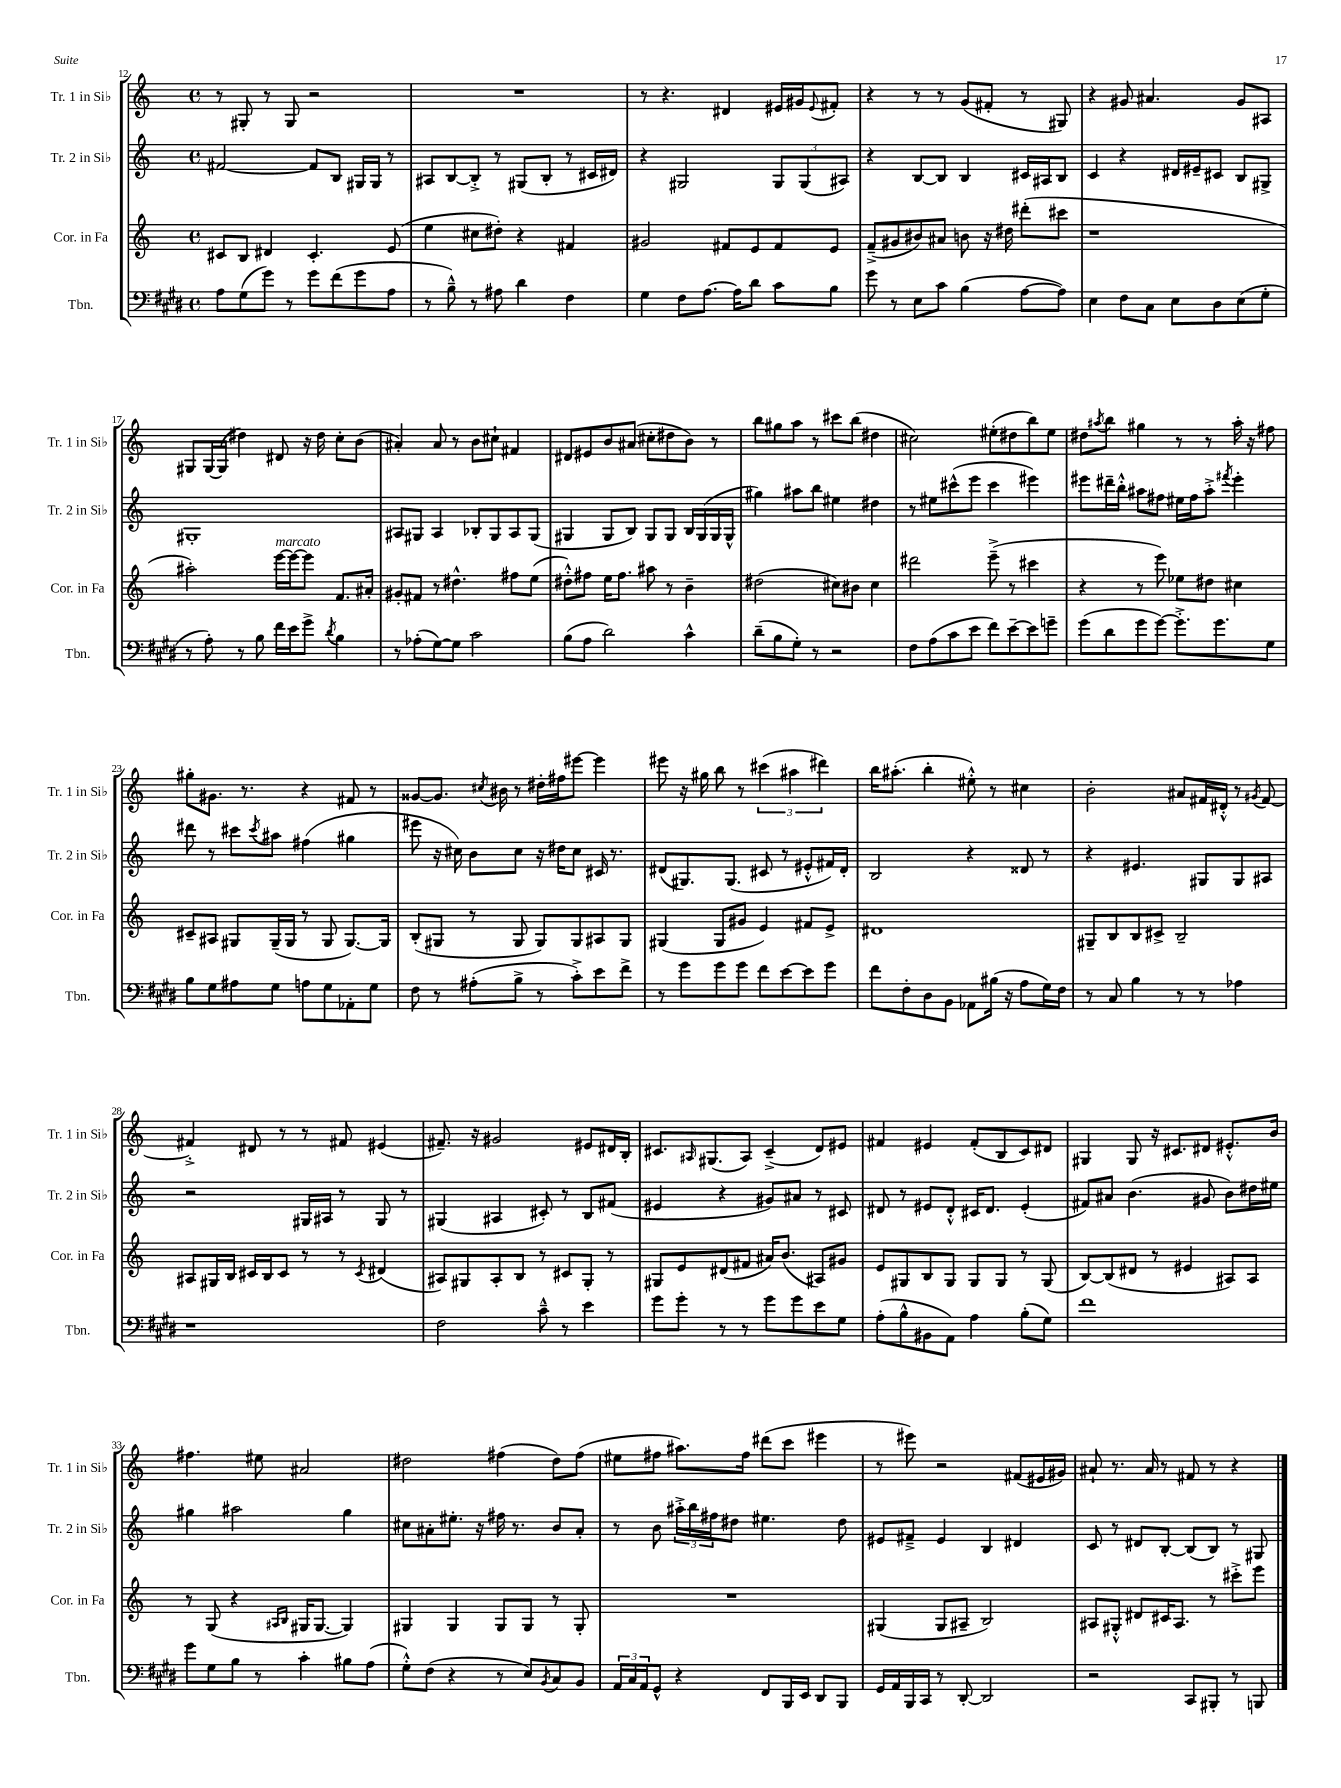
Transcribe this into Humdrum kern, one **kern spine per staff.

**kern	**kern	**kern	**kern
*staff4	*staff3	*staff2	*staff1
*clefF4	*clefG2	*clefG2	*clefG2
*k[f#c#g#d#]	*k[]	*k[]	*k[]
*M4/4	*M4/4	*M4/4	*M4/4
*met(c)	*met(c)	*met(c)	*met(c)
8A\L	8c#/L	[2f#/	8r
(8G#\	8B/J	.	8G#'/
8g#\J)	4d#/	.	8r
8r	.	.	8G#/
8g#\L	4.c#'/	8f#/]L	2r
(8f#\	.	8B/J	.
8g#\	.	16G#/LL	.
.	.	16G#/JJ	.
8A\J	(8e/	8r	.
=	=	=	=
8r	4ee\	8A#/L	1r
8B~^^\)	.	[8B/	.
8r	8cc#\L	8B'^/]J	.
8A#\	8dd#'\J)	8r	.
4d#\	4r	(8G#/L	.
.	.	8B'/J	.
4F#\	4f#/	8r	.
.	.	16c#/LL	.
.	.	16d#/JJ)	.
=	=	=	=
4G#\	2g#/	4r	8r
.	.	.	4.r
8F#\L	.	2G#/	.
[8.A\J	.	.	.
.	8f#/L	.	4d#/
16A\]LK	.	.	.
8d#\J	8e/	.	.
8c#\L	8f#/	12G#/L	16e#/LL
.	.	.	16g#/J
.	.	(12G#/	.
.	.	.	8qqe#/
8B\J	8e/J	.	8f#'/J
.	.	12A#/J)	.
=	=	=	=
8g#\	(8f~^/L	4r	4r
8r	8g#/	.	.
8E\L	8b#/)	[8B/L	8r
8c#\J	8a#/J	8B/]J	8r
(4B\	8b\	4B/	(8g/L
.	16r	.	8f#'/J
.	16dd#\	.	.
[8A\L	(8ddd#'\L	16c#/LL	8r
.	.	16A#/J	.
8A\]J)	8ccc#\J	8B/J	8G#/)
=	=	=	=
4E\	1r	4c/	4r
8F#\L	.	4r	8g#/
8C#\J	.	.	4.a#/
8E\L	.	16d#/LL	.
.	.	16e#~/J	.
8D#\	.	8c#/J	.
(8E\	.	8B/L	8g#/L
8G#'\J	.	8G#^/J	8A#/J
=	=	=	=
8r	2aa#'\)	1G#'	8G#/L
8A'\)	.	.	[16G#/L
.	.	.	(16G#/]JJ
8r	.	.	4dd#\)
8B\	.	.	.
16f#\LL	[16eee\LL	.	8d#/
16e\J	16eee\_J	.	.
8g#^\J	8eee\]J	.	16r
.	.	.	16dd#\
8qd#/	.	.	.
4B\	8.f/L	.	8cc'\L
.	.	.	(8b\J
.	16a#'/Jk	.	.
=	=	=	=
8r	8g#'/L	8A#/L	4a#'/)
(8A-'\L	8f#/J	8G#/J	.
[8G#\)	8r	4A#/	8a#/
8G#\]J	4.dd#^^\	.	8r
2c#\	.	8B-'/L	8b\L
.	.	8G#/	8cc#`\J
.	8ff#\L	8A#/	4f#/
.	(8ee\J	(8G#/J	.
=	=	=	=
(8B\L	8dd#'^^\L)	4G#/	8d#/L
8A\J	8ff#\J	.	8e#/
2d#\)	16ee\LK	8G#/L	8b/
.	8.ff#\J	.	.
.	.	8B/J)	(8a#/J
.	8aa#\	8G#/L	8cc#'\L
.	8r	8G#/J	8dd#\
4c#^^\	4b~\	16B/LL	8b\J)
.	.	(16G#/	.
.	.	16G#/	8r
.	.	16G#^^/JJ	.
=	=	=	=
(8d#~\L	(2dd#\	4gg#\)	8bb\L
8B\	.	.	8gg#\
8G#'\J)	.	8aa#\L	8aa\J
8r	.	8bb\J	8r
2r	8cc#\L)	4ee#\	8ccc#\L
.	8b#\J	.	(8bb\J
.	4cc#\	4dd#\	4dd#\
=	=	=	=
8F#\L	2ddd#\	8r	2cc#\)
(8A\	.	8ee#\L	.
8c#\	.	(8ccc#^^\	.
8e\J	.	8eee\J	.
8f#\L)	(8eee~^\	4ccc#\	(8ee#'\L
[8e~\	8r	.	8dd#\
8e\]	4ccc#\	4eee#\)	8bb\)
8g~\J	.	.	8ee#\J
=	=	=	=
(8g#\L	4r	8eee#\L	8dd#\L
.	.	.	8qaa#/
8d#\	.	16ddd#~\L	8bb\J
.	.	16bb'^^\JJ	.
8g#\	8r	8aa#\L	4gg#\
[8g#\J)	8eee\)	8ff#\J	.
8.g#'^\]L	8ee-\L	16ee#\LL	8r
.	.	16ff#\J	.
.	8dd#\J	8aa#'^\J	8r
8.g#\	.	.	.
.	.	8qfff#/	.
.	4cc#\	4eee#'\	16aa#'\
.	.	.	16r
8G#\J	.	.	8ff#\
=	=	=	=
8B\L	8c#~/L	8ddd#\	8gg#'\L
8G#\	8A#/J	8r	8.g#\J
8A#\	8G#/L	8ccc#\L	.
.	.	.	8.r
.	.	8qccc#/	.
8G#\J	(16G#~/L	8aa#\J	.
.	16G#/JJ	.	.
8A\L	8r	(4ff#\	4r
8G#\	8G#/	.	.
8AA-'\	[8.G#/L)	4gg#\	8f#/
8G#\J	.	.	8r
.	16G#/]Jk	.	.
=	=	=	=
8F#\	(8B'/L	8eee#\	[8g##/L
8r	8G#/J	16r	8.g##/]J
.	.	16cc#\)	.
(8A#'\L	8r	8b\L	.
.	.	.	8qcc#/
.	.	.	16b#\
8B^\J	8G#/	8cc#\J	8r
8r	8G#/L)	16r	16dd#'\LL
.	.	16dd#\LK	16ff#\J
8c#'^\L)	8G#/	8cc#\J	[8eee#\J
8e\	8A#/	16c#/	4eee#\]
.	.	8.r	.
8f#^\J	8G#/J	.	.
=	=	=	=
8r	(4G#/	(8d#/L	8eee#\
8g#\L	.	8.G#/)	16r
.	.	.	16gg#\
8g#\	8G#/L	.	8bb\
.	.	(8.G#/J	.
8g#\J	8g#/J	.	8r
8f#\L	4e/)	8c#/	(6ccc#\
[8e\	.	8r	.
.	.	.	6aa#\
8e\]	8f#/L	8e#'^^/L	.
.	.	.	6ddd#\)
8g#\J	8e^/J	16f#/L)	.
.	.	16d#'/JJ	.
=	=	=	=
8f#\L	1d#	2B/	16bb\LK
.	.	.	(8.aa#'\J
8F#'\	.	.	.
8D#\	.	.	4bb'\
8BB\J	.	.	.
8AA-\L	.	4r	8ee#'^^\)
(16B#\Jk	.	.	8r
16r	.	.	.
8A\L	.	8d##/	4cc#\
16G#\L)	.	8r	.
16F#\JJ	.	.	.
=	=	=	=
8r	8G#~/L	4r	2b'\
8C#/	8B/	.	.
4B\	8B/	4.e#/	.
.	8c#^/J	.	.
8r	2B~/	.	8a#/L
8r	.	8G#/L	16f#/L
.	.	.	16d#'^^/JJ
4A-\	.	8G#/	8r
.	.	.	8qg#/
.	.	8A#/J	[8f#/
=	=	=	=
1r	8A#/L	2r	4f#'^/]
.	16G#/L	.	.
.	16B/JJ	.	.
.	16c#/LL	.	8d#/
.	16B/J	.	.
.	8c#/J	.	8r
.	8r	16G#/LL	8r
.	.	16A#/JJ	.
.	8r	8r	8f#/
.	8qc#/	.	.
.	(4d#/	8G#/	(4e#/
.	.	8r	.
=	=	=	=
2F#\	8A#/L)	(4G#/	8.f#~/)
.	8G#/	.	.
.	.	.	16r
.	8A#'/	4A#/	2g#/
.	8B/J	.	.
8c#~^^\	8r	8c#'/)	.
8r	8c#/L	8r	.
4e\	8G#'/J	8B/L	8e#/L
.	8r	(8f#/J	16d#/L
.	.	.	16B'/JJ
=	=	=	=
8g#\L	8G#/L	4e#/	8.c#/L
8g#'\J	8e/	.	.
.	.	.	16qqA#/
.	.	.	(8.G#/
8r	(8d#/	4r	.
8r	8f#/J	.	8A#/J)
8g#\L	16a#/LK)	8g#/L)	(4c#~^/
.	(8.b/J	.	.
8g#\	.	8a#/J	.
8e\	8A#/L)	8r	8d/L)
8G#\J	8g#/J	8c#/	8e#/J
=	=	=	=
(8A'\L	8e/L	8d#/	4f#/
8B^^\	8G#/	8r	.
8BB#\	8B/	8e#/L	4e#/
8AA\J)	8G#/J	8d#'^^/J	.
4A\	8G#/L	16c#/LK	(8f#'/L
.	.	8.d#/J	.
.	8G#/J	.	8B/
(8B'\L	8r	(4e#'/	8c/)
8G#\J)	(8G#/	.	8d#/J
=	=	=	=
1f#	[8B/L)	8f#/L)	4G#/
.	(8B/]	8a#/J	.
.	8d#/J	(4.b\	8G#/
.	8r	.	16r
.	.	.	8.c#/L
.	4e#/	.	.
.	.	8g#/	8d#/J
.	8A#/L)	8b\L)	8.e#'^^/L
.	8A#/J	16dd#\L	.
.	.	16ee#\JJ	16b/Jk
=	=	=	=
8g#\L	8r	4gg#\	4.ff#\
8G#\	(8G/	.	.
8B\J	4r	2aa#\	.
8r	.	.	8ee#\
.	16qqA#/LL	.	.
.	16qqB/JJ	.	.
4c#'\	16G#/LK	.	2a#/
.	[8.G#/J	.	.
8B#\L	4G#/])	4gg#\	.
(8A\J	.	.	.
=	=	=	=
8G#'^^\L)	4G#/	8cc#\L	2dd#\
(8F#\J	.	8a#'\	.
4r	4G#/	8.ee#'\J	.
.	.	16r	.
8r	8G#/L	16ff#\	(4ff#\
.	.	8.r	.
8E/L)	8G#/J	.	.
8qBB/	.	.	.
8C#/	8r	8b/L	8dd#\L)
8BB/J	8G#'/	8a#'/J	(8ff#\J
=	=	=	=
24AA/LL	1r	8r	8ee#\L
24C#/	.	.	.
24AA/J	.	.	.
8GG#^^/J	.	8b\	8ff#\J
4r	.	24aa#'^\LL	8.aa#\L)
.	.	24bb\	.
.	.	24ff#\J	.
.	.	8dd#\J	.
.	.	.	16ff#\Jk
8FF#/L	.	4.ee#\	(8ddd#\L
16BBB/L	.	.	8ccc\J
16EE/JJ	.	.	.
8DD#/L	.	.	4eee#\
8BBB/J	.	8dd#\	.
=	=	=	=
16GG#/LL	(4G#/	8e#/L	8r
16AA/	.	.	.
16BBB/	.	8f#~^/J	8eee#\)
16CC#/JJ	.	.	.
8r	8G#/L	4e#/	2r
[8DD#'/	8A#~/J	.	.
2DD#/]	2B/)	4B/	.
.	.	4d#/	(8f#/L
.	.	.	16e#/L
.	.	.	16g#/JJ)
=	=	=	=
2r	8A#/L	8c/	8a#`/
.	8G#'^^/J	8r	8.r
.	8d#/L	8d#/L	.
.	.	.	16a#/
.	16c#/K	[8B'/J	8r
.	8.A#/J	.	.
8CC#/L	.	(8B/]L	8f#/
8BBB#'/J	8r	8B/J)	8r
8r	8ccc#'^\L	8r	4r
8BBB/	8eee\J	8G#/	.
==	==	==	==
*-	*-	*-	*-
